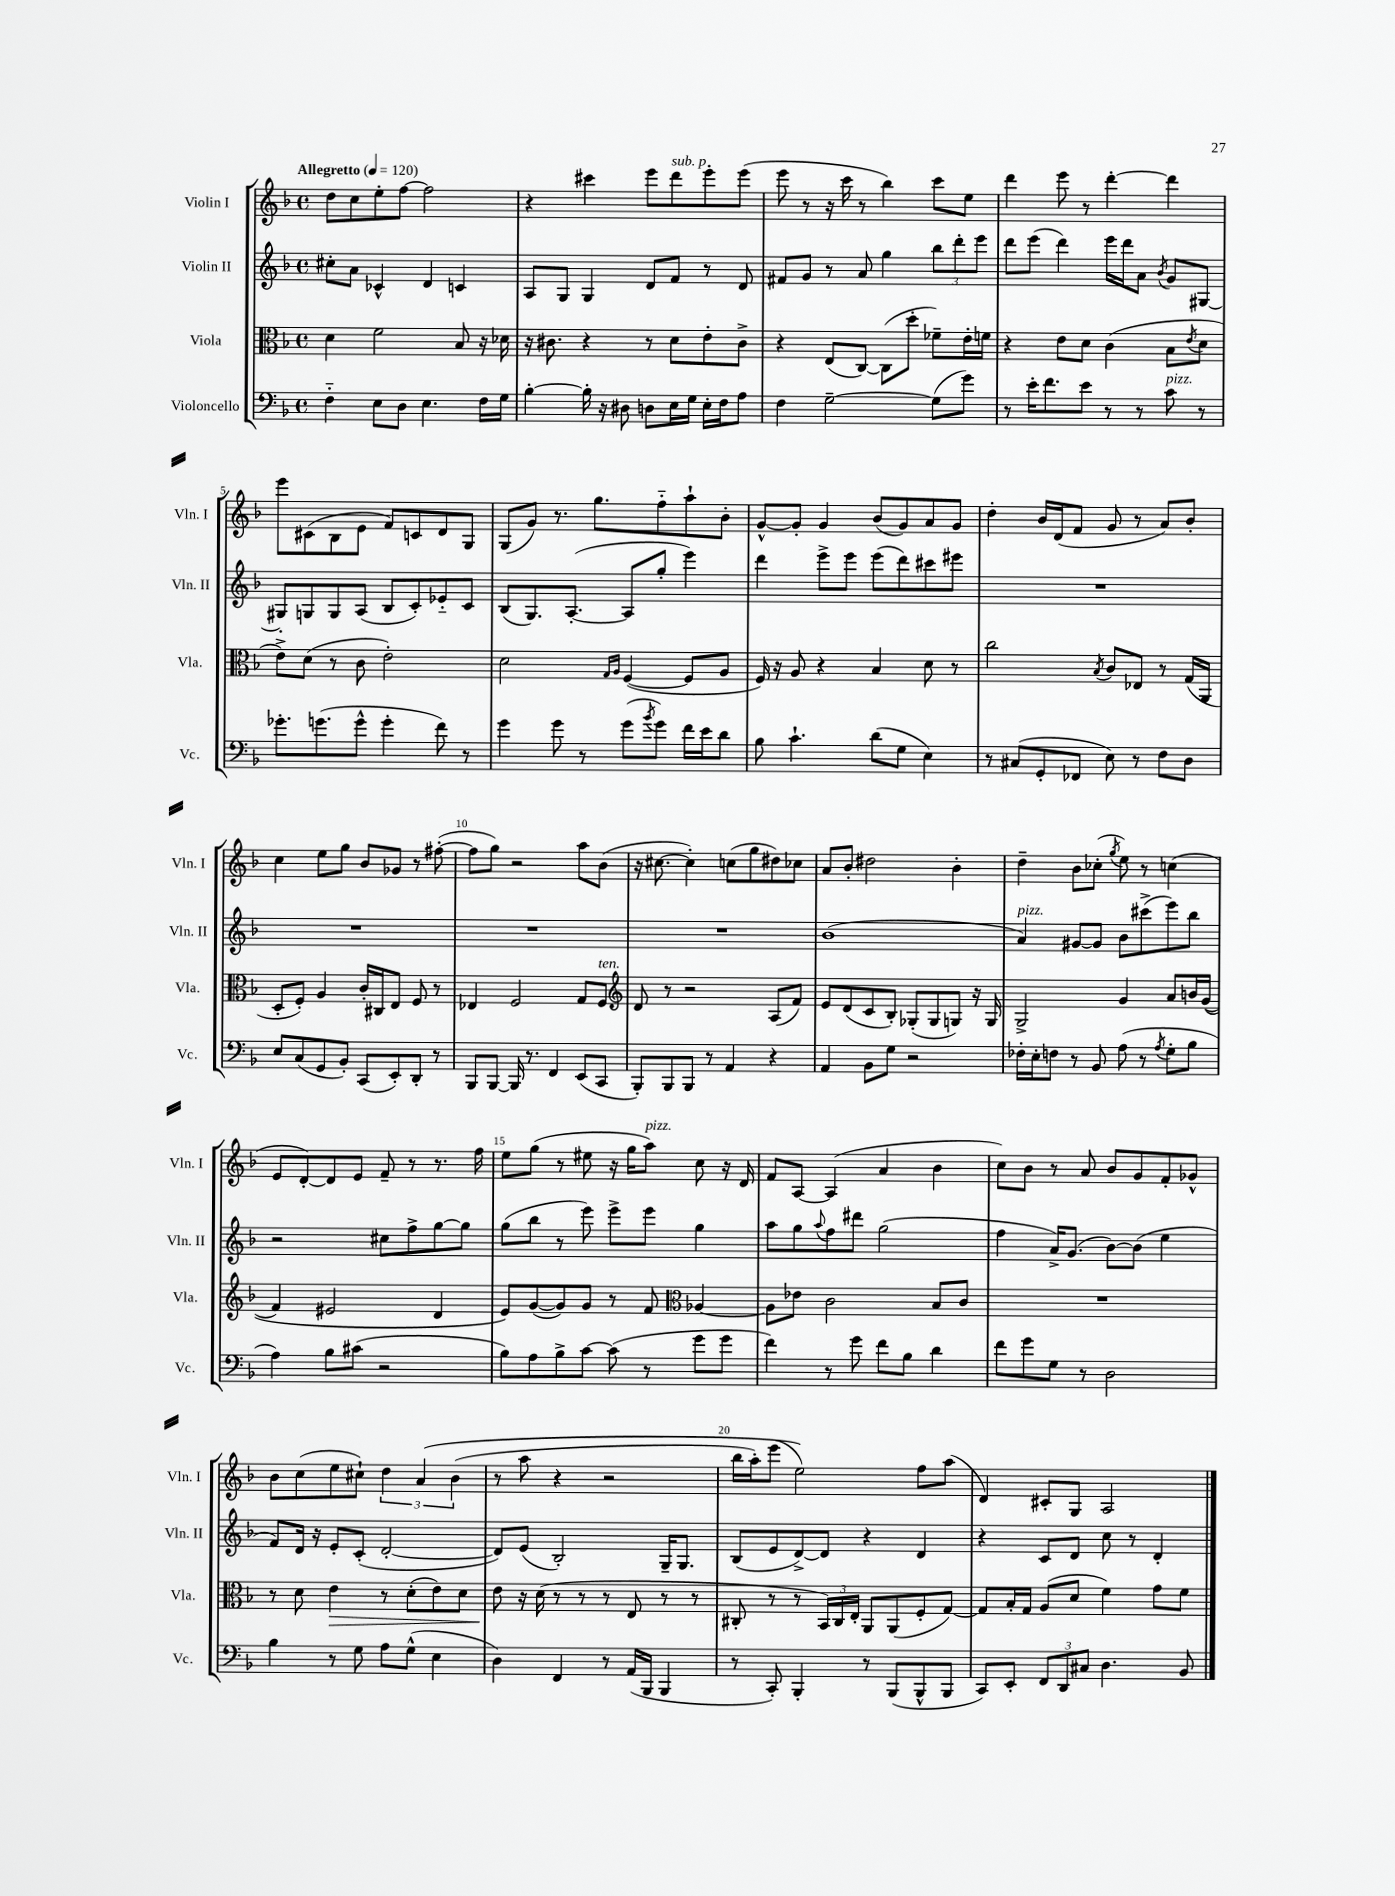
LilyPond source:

<<
\new StaffGroup <<
\new Staff = "s0" \with { instrumentName = "Violin I" shortInstrumentName = "Vln. I" } {
    \clef treble \key f \major \defaultTimeSignature \time 4/4 \tempo "Allegretto" 4 = 120
    d''8 c''8 e''8-. f''8~ f''2 |
    r4 cis'''4 e'''8 d'''8^\markup { \italic "sub. p" } e'''8-. e'''8( |
    e'''8 r8 r16 c'''16 r8 bes''4) c'''8 e''8 |
    d'''4 e'''8 r8 d'''4~-. d'''4 |
    e'''8 cis'8( bes8 e'8 f'8) c'8 d'8 g8 |
    g8( g'8) r8. g''8. f''8-_ a''8-! bes'8-. |
    g'8~-^ g'8-. g'4 bes'8( g'8) a'8 g'8 |
    d''4-. bes'16 d'16( f'8 g'8 r8 a'8) bes'8-. |
    c''4 e''8 g''8 bes'8 ges'8 r8 fis''8~-.( |
    fis''8 g''8) r2 a''8 bes'8( |
    r16 cis''8.~ cis''4-.) c''8( g''8 dis''8) ces''8 |
    a'8 bes'8-. dis''2 bes'4-. |
    d''4-- bes'8 ces''8-.( \acciaccatura { g''8 } e''8) r8 c''4( |
    e'8 d'8~-.) d'8 e'8 f'8-- r8 r8. f''16 |
    e''8 g''8( r8 eis''8 r16 g''16 a''8^\markup { \italic "pizz." }) c''8 r16 d'16 |
    f'8 a8~ a4( a'4 bes'4 |
    c''8) bes'8 r8 a'8 bes'8 g'8 f'8-. ges'8-^ |
    bes'8 c''8( e''8 cis''8-!) \tuplet 3/2 { d''4 a'4\( bes'4( } |
    r8 a''8 r4 r2 |
    bes''16 a''16-.) e'''8( e''2)\) f''8 a''8( |
    d'4) cis'8-. g8 a2 \bar "|." |
}
\new Staff = "s1" \with { instrumentName = "Violin II" shortInstrumentName = "Vln. II" } {
    \clef treble \key f \major \defaultTimeSignature \time 4/4
    cis''8-. a'8 ces'4-^ d'4 c'4 |
    a8 g8 g4 d'8 f'8 r8 d'8 |
    fis'8 g'8 r8 a'8 g''4 \tuplet 3/2 { bes''8 d'''8-. e'''8 } |
    d'''8 e'''8( d'''4) e'''16 d'''16 a'8 \acciaccatura { bes'8 } g'8 gis8~ |
    gis8-. g8 g8 a8( bes8 c'8-.) ees'8-_ c'8 |
    bes8( g8.) a8.~-.( a8 g''8-. e'''4) |
    d'''4 e'''8-> e'''8 e'''8( d'''8) cis'''8 eis'''8 |
    R1 |
    R1 |
    R1 |
    R1 |
    bes'1( |
    a'4^\markup { \italic "pizz." }) gis'8~ gis'8 bes'8 cis'''8->( e'''8) bes''8 |
    r2 cis''8 f''8-> g''8~ g''8 |
    g''8( bes''8 r8 e'''8) e'''8-> e'''8 g''4 |
    a''8 g''8 \appoggiatura { a''8 } f''8 dis'''8 g''2( |
    f''4 a'16->) g'8.( bes'8~) bes'8( e''4 |
    f'8) d'16 r16 e'8-. c'8-.( d'2~-. |
    d'8) e'8( bes2-.) g16-- g8. |
    bes8( e'8 d'8~->) d'8 r4 d'4 |
    r4 c'8 d'8 c''8 r8 d'4-. \bar "|." |
}
\new Staff = "s2" \with { instrumentName = "Viola" shortInstrumentName = "Vla." } {
    \clef alto \key f \major \defaultTimeSignature \time 4/4
    d'4 f'2 bes8 r16 des'16 |
    r16 cis'8. r4 r8 d'8 e'8-. cis'8-> |
    r4 e8( c8~) c8( d''8-. fes'8--) e'16-. f'16 |
    r4 e'8 d'8 c'4( bes8 \acciaccatura { e'8 } d'8 |
    e'8->) d'8( r8 c'8 e'2-.) |
    d'2 \grace { g16 a16 } f4~( f8 a8 |
    f16) r16 a8 r4 bes4 d'8 r8 |
    c''2 \acciaccatura { bes8 } c'8 ees8 r8 g16( a,16 |
    d8-. f8-.) a4 c'16-. cis16 e8 f8 r8 |
    ees4 f2 g8 f8^\markup { \italic "ten." } |
    \clef treble d'8 r8 r2 a8( f'8) |
    e'8 d'8( c'8 bes8-.) ges8-.( ges8 g8) r16 g16 |
    g2-> g'4 a'8 b'16 g'16(\( |
    f'4) eis'2 d'4 |
    e'8\) g'8~( g'8) g'8 r8 f'8 \clef alto aes4~ |
    aes8 ees'8 c'2 bes8 c'8 |
    R1 |
    r8 d'8 e'4\> r8 d'8-.( e'8) d'8 |
    e'8\! r16 d'16( r8 r8 r8 e8 r8 r8 |
    cis8-. r8 r8 \tuplet 3/2 { bes,16) cis16 e16-. } a,8 a,8( f8-. g8~) |
    g8 bes16-. g16 a8( d'8 f'4) g'8 f'8 \bar "|." |
}
\new Staff = "s3" \with { instrumentName = "Violoncello" shortInstrumentName = "Vc." } {
    \clef bass \key f \major \defaultTimeSignature \time 4/4
    f4-_ e8 d8 e4. f16 g16 |
    bes4~-. bes16-. r16 dis8 d8 e16 g16 e16-. f16 a8 |
    f4 g2~-- g8( g'8) |
    r8 e'16-. f'8. e'8 r8 r8 c'8^\markup { \italic "pizz." } r8 |
    ges'8.-. g'8.( g'8-^ g'4-. f'8) r8 |
    g'4 g'8 r8 g'8( \acciaccatura { bes'8 } g'8) f'16 e'16 d'8 |
    bes8 c'4.-! d'8( g8 e4) |
    r8 cis8( g,8-. fes,8 e8) r8 f8 d8 |
    e8 c8( g,8 bes,8-.) c,8( e,8-.) d,8-. r8 |
    bes,,8 bes,,8~ bes,,16 r8. f,4 e,8( c,8 |
    bes,,8-.) bes,,8 bes,,8 r8 a,4 r4 |
    a,4 bes,8 g8 r2 |
    fes16-. e16-. f8 r8 bes,8 a8( r8 \acciaccatura { a8 } g8-. bes8 |
    a4) bes8 cis'8( r2 |
    bes8) a8 bes8-> c'8~ c'8( r8 g'8 g'8 |
    f'4) r8 g'8 f'8 bes8 d'4 |
    f'8 g'8 g8 r8 d2 |
    bes4 r8 g8 a8 g8-^( e4 |
    d4) f,4 r8 a,16( bes,,16 bes,,4 |
    r8 c,8-.) bes,,4-. r8 bes,,8( bes,,8-^ bes,,8 |
    c,8) e,8-. \tuplet 3/2 { f,8 d,8 cis8 } d4. bes,8 \bar "|." |
}
>>
>>
\layout { \context { \Score \override BarNumber.break-visibility = ##(#f #t #t) barNumberVisibility = #(every-nth-bar-number-visible 5) } }
